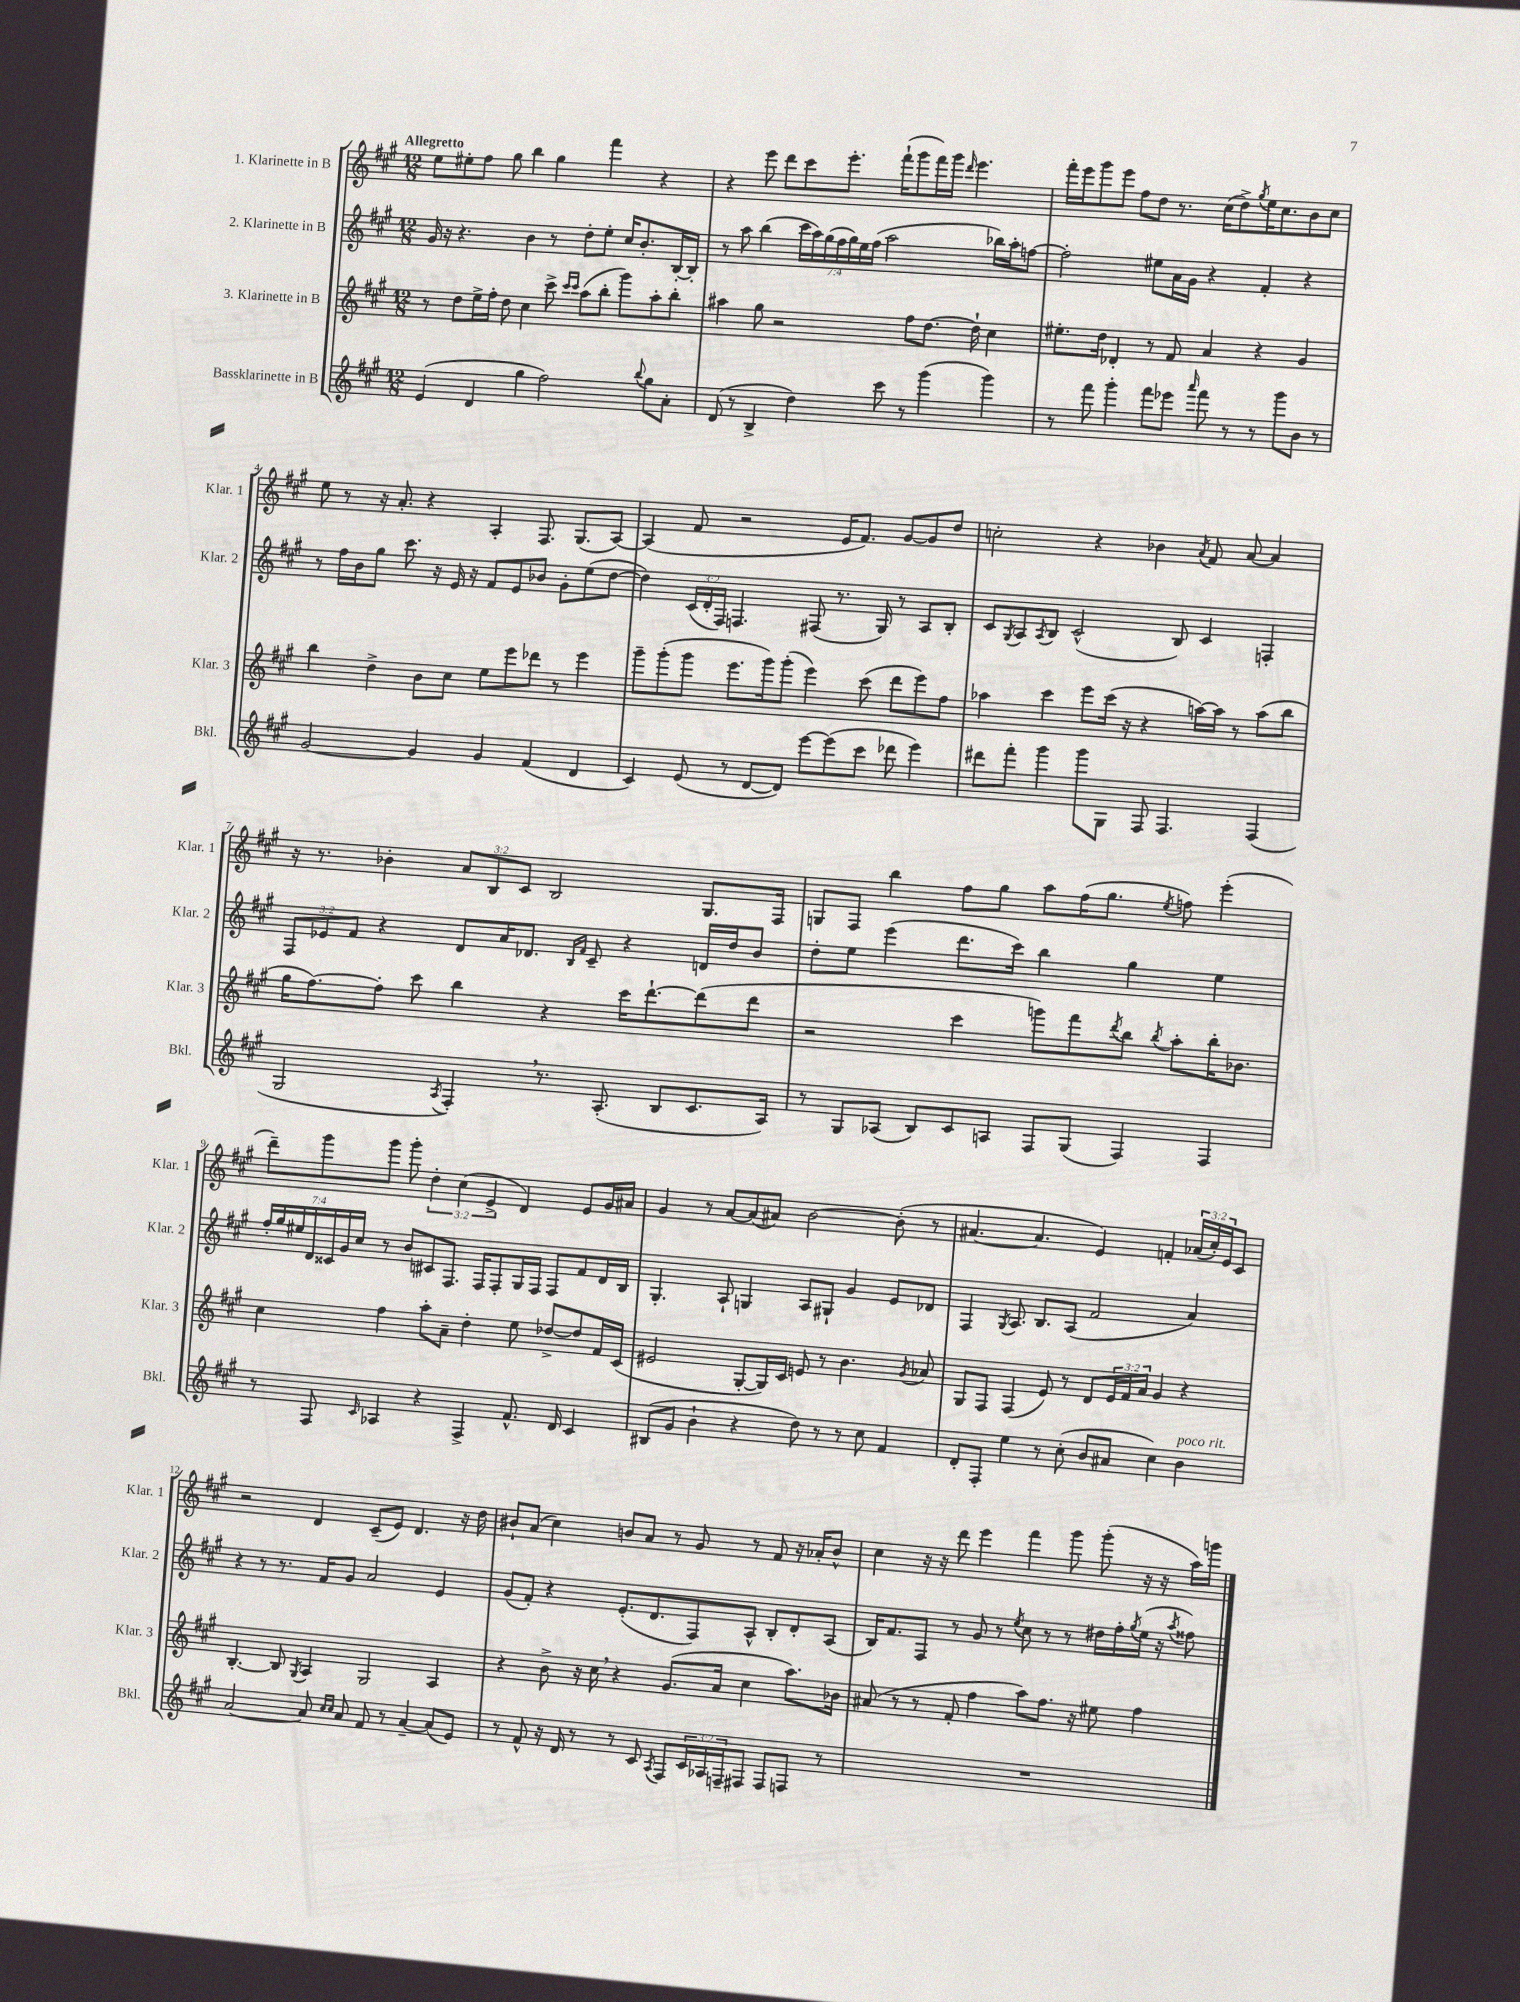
<<
\new StaffGroup <<
\new Staff = "s0" \with { instrumentName = "1. Klarinette in B" shortInstrumentName = "Klar. 1" } {
    \clef treble \key a \major \numericTimeSignature \time 12/8 \override Staff.TupletNumber.text = #tuplet-number::calc-fraction-text \tempo "Allegretto"
    e''8 eis''8-. fis''8 gis''8 b''4 gis''4 fis'''4 r4 |
    r4 e'''8 d'''8 cis'''8 e'''8.-. fis'''16-!( gis'''8 fis'''16) gis'''16 \grace { d'''16 } e'''4. |
    fis'''16-. e'''16 gis'''8 e'''8 fis''8 d''8 r8. cis''16( d''8->) \acciaccatura { gis''8 } e''16 cis''8. b'8 cis''8 |
    e''8 r8 r16 a'8.-. r4 a4-. fis8. gis8.( a8~) |
    a4( fis'8 r2 e'16 fis'8.) gis'8~ gis'8 d''8 |
    c''2-. r4 bes'4 \acciaccatura { a'8 } fis'8 a'8~ a'4 |
    r16 r8. bes'4-. \tuplet 3/2 { a'8 b8 cis'8 } b2 gis8. fis16 |
    g8 fis8 b''4 fis''8 gis''8 a''8 fis''16( gis''8. \acciaccatura { e''8 } f''8) e'''4-.( |
    d'''8--) gis'''8 gis'''8 gis'''8-. \tuplet 3/2 { d''4-. cis''4( e'4-> } d'4) e'8 gis'16 ais'16 |
    gis'4 r8 a'8~ a'8( ais'8) b'2~ b'8-.( r8 |
    ais'4.~ ais'4. e'4) f'4-. \tuplet 3/2 { aes'16( cis''16-.) e'16 } cis'8 |
    r2 d'4 cis'8--( e'8) d'4. r16 d''16 |
    bis'8-! a'8( cis''4) b'8 a'8 r8 gis'8 r8 fis'8 r16 aes'16-. b'8-^ |
    cis''4 r16 r16 d'''8 e'''4 fis'''4 gis'''8 gis'''8-.( r16 r16 a''16) g'''16 \bar "|." |
}
\new Staff = "s1" \with { instrumentName = "2. Klarinette in B" shortInstrumentName = "Klar. 2" } {
    \clef treble \key a \major \numericTimeSignature \time 12/8 \override Staff.TupletNumber.text = #tuplet-number::calc-fraction-text
    gis'16 r16 r4. b'4 r8 d''8-. e''8-. cis''16 b'8.-. b16~-. b16-. |
    r8 a''8 b''4( \tuplet 7/4 { cis'''16 a''16) gis''16( fis''16 gis''16) e''16 fis''16( } a''2 bes''16) a''16-. f''8~ |
    f''2-. eis''8 a'16 gis'16 r4 fis'4-. r4 |
    r8 fis''16 b'16 gis''8 cis'''8. r16 e'16 r16 fis'8 e'8 bes'8 gis'8-. e''8( d''8~ |
    d''4) \tuplet 3/2 { cis'16( d'16-. fis16) } f4. fis8( r8. gis16) r8 a8 b8-. |
    cis'8 \acciaccatura { gis8 } a8 \acciaccatura { a8 } b8 cis'2-^( b8) cis'4 f4-. |
    \tuplet 3/2 { fis8 ees'8 fis'8 } r4 d'8 a'16 des'8. \grace { b16 fis'16 } cis'8-- r4 d'16 d''16 b'8 |
    d''8-. e''8 e'''4( d'''8. cis'''16) b''4 gis''4 e''4 |
    \tuplet 7/4 { fis''16-. gis''16 eis''16 d'16 cisis'16 gis'16 cis''16 } r8 b'8 cis'8 fis8. fis16 fis8-. gis16 fis16 fis8 fis'8 d'16 b16 |
    gis4.-. a8-! g4 a8 gis8-! gis'4 e'8 des'8 |
    fis4 \acciaccatura { gis8 } a8. b8. a8( fis'2 a'4) |
    r4 r8 r8. fis'16 gis'8 a'2 e'4 |
    gis'8( fis'8-.) r4 e'8.-.( d'8. fis8) a8-^ b8-. d'8-. a8( |
    b16) fis'8. fis8 r8 gis'8 r8 \acciaccatura { e''8 } cis''8 r8 r8 dis''16 fis''16-. \acciaccatura { gis''8 } e''16( r16 \acciaccatura { a''8 } fisis''8) \bar "|." |
}
\new Staff = "s2" \with { instrumentName = "3. Klarinette in B" shortInstrumentName = "Klar. 3" } {
    \clef treble \key a \major \numericTimeSignature \time 12/8 \override Staff.TupletNumber.text = #tuplet-number::calc-fraction-text
    r8 d''8 e''16-> fis''16-. d''8 cis''4 cis'''8-> \grace { cis'''16 cis'''16 } a''8( b''8-. gis'''8) a''8-. b''8-. |
    ais''4 gis''8 r2 fis''8 d''8.~ d''16-! cis''4 |
    eis''8.-. d''16 des'4-. r8 fis'8 a'4 r4 gis'4 |
    b''4 d''4-> b'8 cis''8 e''8 e'''8 des'''8 r8 e'''4 |
    gis'''8-- gis'''8-.( gis'''8 e'''8. gis'''16) gis'''8-.( e'''4) cis'''8( d'''8 e'''8) fis''8 |
    aes''4 cis'''4 e'''8 cis'''16( r16 r4 a''16~) a''16 r8 a''8( b''8 |
    gis''16 fis''8.~) fis''8-. cis'''8 b''4 r4 cis'''16 d'''8.~-! d'''8( d'''8 |
    r2 cis'''4 g'''8) fis'''8 \acciaccatura { d'''8 } b''8 \acciaccatura { b''8 } a''8-. b''16-. bes'8. |
    cis''4 fis''4 a''8-. a'8-- d''4-. e''8 des''8~-> des''8 fis'16 cis'16( |
    eis'2 gis8~-. gis16) cis'16 e'8 r8 b'4. \acciaccatura { gis'8 } aes'8 |
    gis8 fis8 fis4( e'8) r8 d'8 \tuplet 3/2 { e'16 fis'16 a'16 } gis'4 r4 |
    b4.~-. b8 \acciaccatura { gis8 } a4 gis2 a4 |
    r4 b'8-> r16 cis''16 \breathe r4 gis'8.( a'16 cis''4 a''8.) bes'16 |
    ais'8( r8 r8 fis'8-. fis''4 a''8) fis''8. r16 eis''8 fis''4 \bar "|." |
}
\new Staff = "s3" \with { instrumentName = "Bassklarinette in B" shortInstrumentName = "Bkl." } {
    \clef treble \key a \major \numericTimeSignature \time 12/8 \override Staff.TupletNumber.text = #tuplet-number::calc-fraction-text
    e'4( d'4 gis''4 fis''2) \appoggiatura { b''8 } gis''8 a'8-. |
    d'8( r8 b4-> d''4) cis'''8 r8 gis'''4( gis'''4) |
    r8 fis'''8 gis'''4-. fis'''8 ees'''8 \grace { a'''16 } fis'''8 r8 r8 gis'''8 b'8 r8 |
    gis'2~ gis'4 gis'4 fis'4( d'4 |
    cis'4) e'8( r8 d'8~ d'8) e'''8~ e'''8( cis'''8 des'''8 e'''4) |
    dis'''8 fis'''8-. gis'''4 gis'''8 gis8 fis8 fis4. fis4( |
    gis2 \acciaccatura { a8 } fis4-.) \breathe r8. a8.-.( b8 cis'8. a16) |
    r8 gis8 aes8( b8) cis'8 a8 fis8 gis8( fis4) fis4 |
    r8 fis8 \grace { cis'16 } aes4 r4 fis4-> fis'8.-^ d'16 cis'4 |
    bis8( gis'8 b'4-! r4 d''8) r8 r8 cis''8 fis'4 |
    d'8-. fis8-. e''4 r8 cis''8-.( b'8 ais'8 cis''4) b'4^\markup { \italic "poco rit." } |
    a'2~ a'8 \grace { cis''16 cis''16 } a'8 fis'8 r8 a'4~-- a'8( e'8) |
    r8 fis'8-^ r16 d'16 r8 r8 cis'8 \acciaccatura { a8 } fis8 \tuplet 3/2 { cis'16 aes16 f16-- } fis8 fis8 f8 r8 |
    R1. \bar "|." |
}
>>
>>
